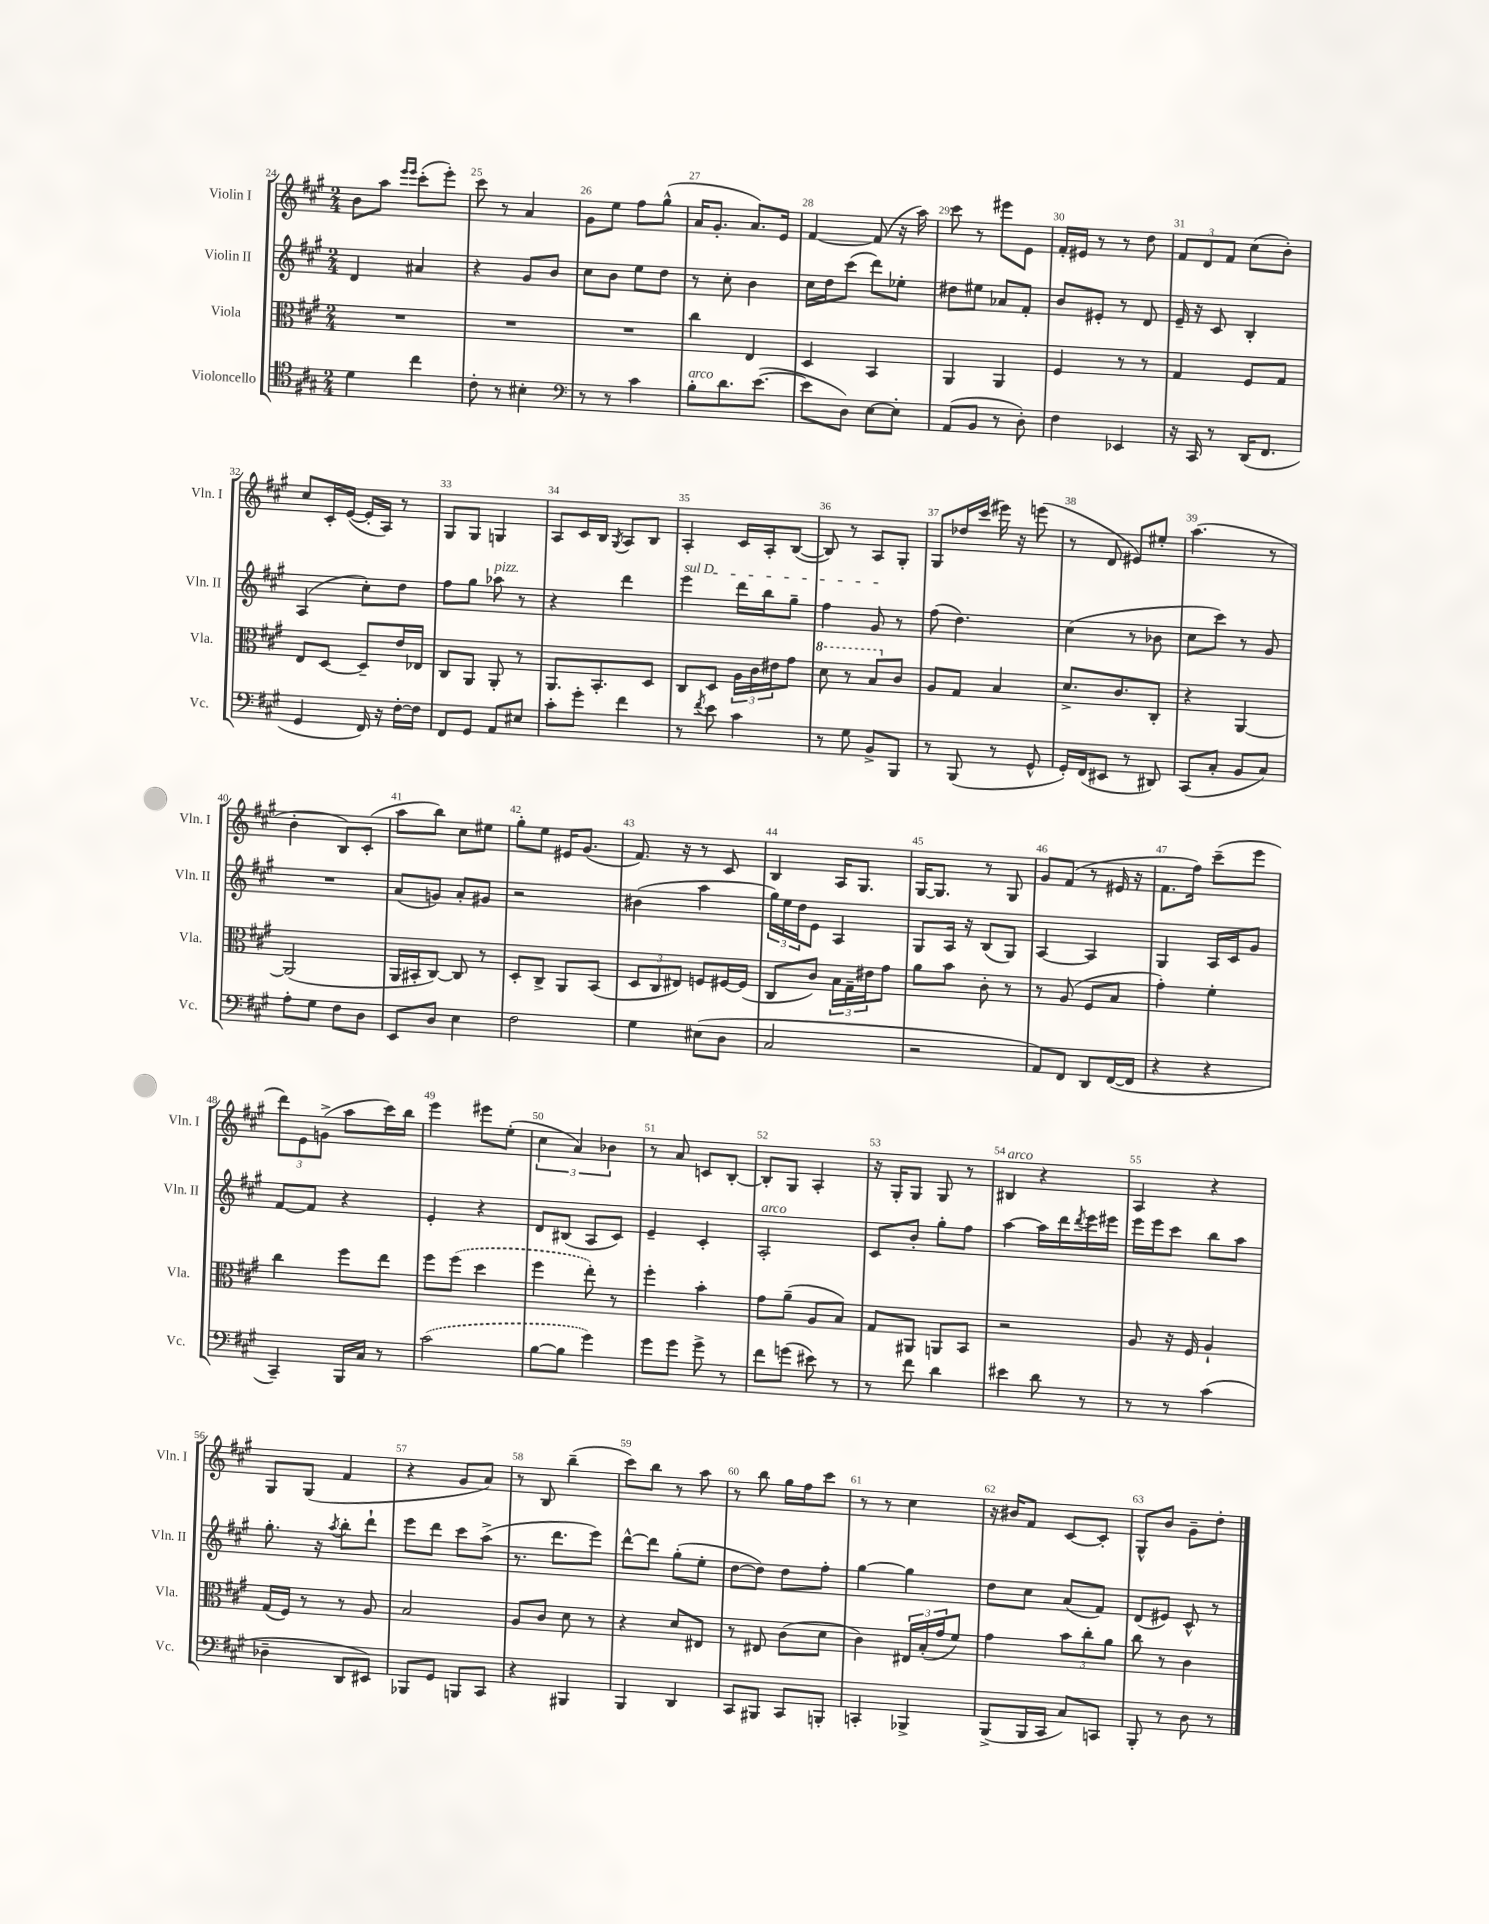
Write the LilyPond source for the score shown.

<<
\new StaffGroup <<
\new Staff = "s0" \with { instrumentName = "Violin I" shortInstrumentName = "Vln. I" } {
    \clef treble \key a \major \numericTimeSignature \time 2/4
    b'8 a''8 \grace { e'''16 e'''16 } cis'''8-.( e'''8-.) |
    cis'''8 r8 a'4 |
    gis'8 e''8 fis''8 gis''8-^( |
    a'16 gis'8.-. a'8.) e'16 |
    fis'4~ fis'8( r16 a''16) |
    cis'''8 r8 eis'''8 e'8 |
    fis'16-. eis'16 r8 r8 d''8 |
    \tuplet 3/2 { fis'8 d'8 fis'8 } cis''8( b'8-.) |
    cis''8 cis'16-. e'16~( e'16-. a16) r8 |
    gis8 gis8 g4 |
    a8 cis'16 b16 \acciaccatura { gis8 } a8 b8 |
    a4-. cis'16 a16-. b8~( |
    b8) r8 a8 gis8-. |
    gis8 des''16 cis'''16( eis'''16) r16 e'''8( |
    r8 d'8 eis'8) eis''8-. |
    a''4.( r8 |
    b'4-. b8) cis'8-.( |
    a''8 b''8) cis''8 eis''8 |
    gis''8-. e''8 eis'16 gis'8.( |
    fis'8.) r16 r8 cis'8 |
    b4 a16 gis8. |
    gis16~ gis8. r8 gis8 |
    gis'8 fis'8( r8 eis'16 r16 |
    fis'8. fis''16) cis'''8--( e'''8 |
    \tuplet 3/2 { d'''8) e'8 g'8->( } a''8 cis'''16) b''16 |
    e'''4 eis'''8 e''8-.( |
    \tuplet 3/2 { cis''4 a'4) bes'4 } |
    r8 a'8 c'8 b8~-. |
    b8-. gis8 a4-. |
    r16 gis16-. gis8 gis8 r8 |
    bis4^\markup { \italic "arco" } r4 |
    a4 r4 |
    gis8 gis8( fis'4 |
    r4 gis'8 a'8) |
    r8 b8 b''4--( |
    cis'''8) b''8 r8 a''8 |
    r8 b''8 gis''16 fis''16 cis'''8 |
    r8 r8 cis''4 |
    r16 bis'16 fis'8 cis'8~ cis'8-. |
    gis8-^ b'8 gis'8-- d''8-. \bar "|." |
}
\new Staff = "s1" \with { instrumentName = "Violin II" shortInstrumentName = "Vln. II" } {
    \clef treble \key a \major \numericTimeSignature \time 2/4
    d'4 ais'4 |
    r4 gis'8 b'8 |
    cis''8 b'8 e''8 d''8 |
    r8 cis''8-. b'4 |
    cis''16 d''16 cis'''8( d'''8) ees''8-. |
    dis''8 eis''8 aes'8 fis'8-. |
    b'8 eis'8-. r8 d'8 |
    e'16-- r16 cis'8 b4-. |
    a4( cis''8-.) d''8 |
    fis''8 gis''8 aes''8^\markup { \italic "pizz." } r8 |
    r4 d'''4 |
    \once \override TextSpanner.bound-details.left.text = \markup { \italic "sul D" } e'''4\startTextSpan d'''16 b''16 gis''8-- |
    fis''4 gis'8\stopTextSpan r8 |
    fis''8( d''4.) |
    cis''4( r8 bes'8 |
    cis''8 cis'''8) r8 gis'8 |
    R2 |
    a'8( g'8) a'8-. gis'8 |
    r2 |
    bis'4( a''4 |
    \tuplet 3/2 { gis''16) e''16 d''16 } e'8 a4 |
    gis8 a16 r16 b8( gis8) |
    a4~ a4 |
    gis4 a16 cis'16 gis'8 |
    fis'8~ fis'8 r4 |
    e'4-. r4 |
    d'8 bis8( a8 cis'8) |
    e'4-- cis'4-. |
    a2-.^\markup { \italic "arco" } |
    cis'8 b'8-. gis''8-. fis''8 |
    a''4~ a''16 d'''16 \acciaccatura { d'''8 } e'''16 eis'''16 |
    e'''16 e'''16 cis'''8 b''8 a''8 |
    gis''8.-. r16 \acciaccatura { a''8 } b''8-. d'''8-! |
    e'''8 d'''8 cis'''8 a''8->( |
    r8. d'''8. e'''8) |
    d'''8~-^ d'''8 gis''8-.( e''8-. |
    d''8~ d''8) d''8 fis''8-. |
    gis''4~ gis''4 |
    d''8 cis''8 a'8( fis'8) |
    d'8( eis'8) cis'8-^ r8 \bar "|." |
}
\new Staff = "s2" \with { instrumentName = "Viola" shortInstrumentName = "Vla." } {
    \clef alto \key a \major \numericTimeSignature \time 2/4
    R2 |
    R2 |
    R2 |
    cis''4 e4 |
    d4 b,4 |
    a,4 a,4 |
    fis4 r8 r8 |
    gis4 fis8 gis8 |
    e8 d8~ d8-- e'16 ees16 |
    cis8 a,8 a,8-. r8 |
    a,8. b,8.-. d8 |
    cis8 d8 \tuplet 3/2 { a16 cis'16 eis'16 } gis'8 |
    \ottava #1 d''8 r8 b'8 \ottava #0 cis'8 |
    a8 gis8 b4 |
    d'8.-> cis'8. cis8-. |
    r4 a,4~ |
    a,2( |
    a,16 bis,16-. cis8~) cis8 r8 |
    d8-. cis8-> a,8 b,8( |
    \tuplet 3/2 { d8 cis8 eis8) } f8 fis16~ fis16( |
    cis8 cis'8) \tuplet 3/2 { b16 gis16-- eis'16 } gis'8 |
    a'8 b'8 cis'8-. r8 |
    r8 a8( fis8 b8 |
    gis'4-.) fis'4-. |
    cis''4 fis''8 e''8 |
    fis''8 \once \slurDashed fis''8( d''4 |
    fis''4 e''8-.) r8 |
    fis''4-. b'4-. |
    gis'8 a'8--( a8 b8) |
    gis8 ais,8 a,8 b,8 |
    r2 |
    a8 r16 fis16 a4-! |
    gis16( fis16) r8 r8 a8 |
    b2 |
    a8 cis'8 d'8 r8 |
    r4 d'8 eis8 |
    r8 eis8 cis'8( d'8 |
    cis'4) \tuplet 3/2 { eis16 b16-.( gis'16 } fis'8) |
    gis'4 \tuplet 3/2 { b'8 cis''8-. a'8 } |
    cis''8 r8 cis'4 \bar "|." |
}
\new Staff = "s3" \with { instrumentName = "Violoncello" shortInstrumentName = "Vc." } {
    \clef tenor \key a \major \numericTimeSignature \time 2/4
    d'4 cis''4 |
    cis'8-. r8 bis4-. |
    \clef bass r8 r8 cis'4 |
    b8-.^\markup { \italic "arco" } d'8. e'8.~( |
    e'8 d8) e8~ e8-. |
    a,8( b,8 r8 d8-.) |
    fis4 ees,4 |
    r16 cis,16 r8 d,16( fis,8. |
    gis,4 fis,16) r16 fis16~-. fis16 |
    fis,8 gis,8 a,8 eis8 |
    cis'8-. gis'8-. fis'4 |
    r8 \acciaccatura { fis'8 } e'8 cis'4 |
    r8 gis8 b,8-> b,,8 |
    r8 b,,8( r8 gis,8-^ |
    gis,16-.) fis,16( eis,8 r8 dis,8) |
    cis,8( cis8-. b,8 cis8) |
    a8-. gis8 fis8 d8 |
    e,8 d8 e4 |
    fis2 |
    gis4 eis8( d8 |
    cis2 |
    r2 |
    a,8) fis,8 d,8 fis,16~( fis,16 |
    r4 r4 |
    cis,4--) b,,16 cis16 r8 |
    \once \slurDashed cis'2( |
    b8~ b8 gis'4) |
    gis'8 gis'8 gis'8-> r8 |
    fis'8 g'8( eis'8) r8 |
    r8 fis'8 d'4 |
    eis'4 d'8 r8 |
    r8 r8 cis'4( |
    des4-- d,8 eis,8) |
    bes,,8 gis,8 b,,8 cis,8 |
    r4 bis,,4 |
    b,,4 d,4 |
    cis,8 bis,,8 cis,8 b,,8-. |
    c,4-. bes,,4-> |
    b,,8->( b,,16 cis,16 cis8) c,8 |
    b,,8-. r8 d8 r8 \bar "|." |
}
>>
>>
\layout { \context { \Score currentBarNumber = #24 \override BarNumber.break-visibility = ##(#f #t #t) barNumberVisibility = #all-bar-numbers-visible } }
